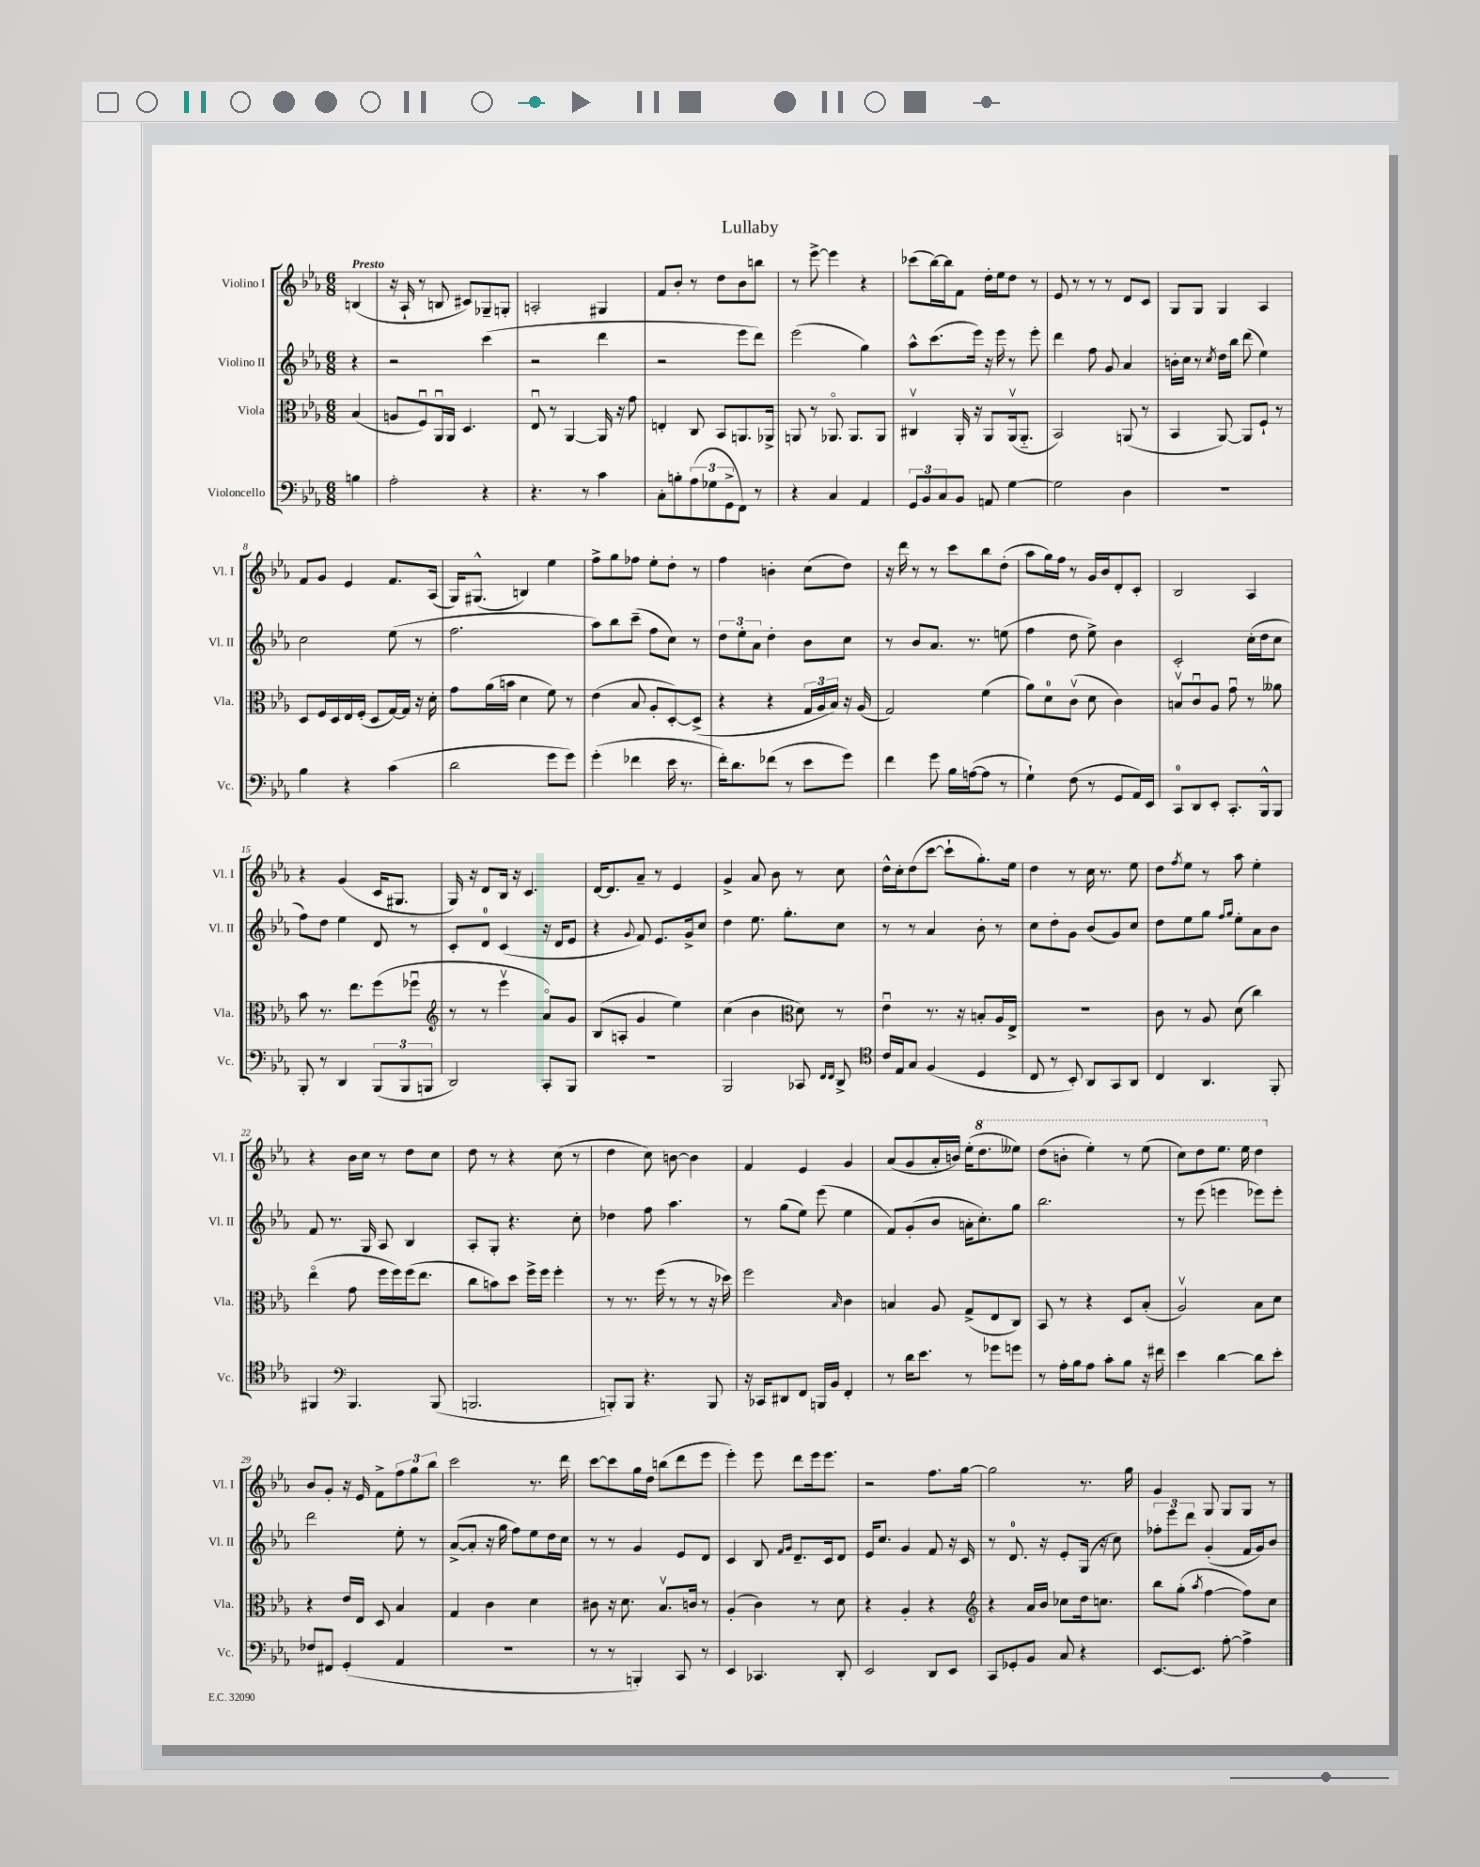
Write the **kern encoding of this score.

**kern	**kern	**kern	**kern
*part4	*part3	*part2	*part1
*staff4	*staff3	*staff2	*staff1
*I"Violoncello	*I"Viola	*I"Violino II	*I"Violino I
*I'Vc.	*I'Vla.	*I'Vl. II	*I'Vl. I
*clefF4	*clefC3	*clefG2	*clefG2
*k[b-e-a-]	*k[b-e-a-]	*k[b-e-a-]	*k[b-e-a-]
*M6/8	*M6/8	*M6/8	*M6/8
=	=	=	=
!	!	!	!LO:TX:a:B:t=Presto
4Bn\	(4B-/	4r	(4Bn/
=1	=1	=1	=1
2A-'\	8An/L	2r	16r
.	.	.	16A-`/
.	8Fu/)	.	8r
.	16AA-u/L	.	8Bn/
.	16AA-/JJ	.	.
.	4.D/	.	8c#X/L)
4r	.	(4ccc\	8G-X~/
.	.	.	8Gn'/J
=2	=2	=2	=2
4.r	8E-u/	2r	2An'/
.	8r	.	.
.	[4AA-/	.	.
8r	.	.	.
4c\	16AA-/]	4ddd\	4G#X/
.	16r	.	.
.	8g\	.	.
=3	=3	=3	=3
8C'\L	4En'/	2r	8f/L
8Bn'\	.	.	8b-'/J
(12A-\	8C/	.	8r
12G-X\	.	.	.
.	8BB-/L	.	8dd\L
12GG^\	.	.	.
8FF\J)	8.AAn/	8eee-\L	8b-\
8r	.	8ddd\J)	8bbn\J
.	16AA-X^/Jk	.	.
=4	=4	=4	=4
4r	8AAn/	(2eee-\	8r
.	8r	.	[8eee-^\
4C/	8.AA-X/	.	4eee-\]
.	8.AA-/L	.	.
4AA-/	.	4gg\)	4r
.	8AA-/J	.	.
=5	=5	=5	=5
12GG/L	4C#Xv/	8aa-^^\L	(8ccc-X\L
12BB-/	.	.	.
.	.	(8.ccc\	[16bb-\L)
12C/	.	.	.
.	.	.	16bb-\J]
8BB-/J	16AA-'/	.	8f\J
.	16r	16eee-\Jk)	.
8AAn/	8AA-/L	16r	16dd'\LL
.	.	16eee-\	16ee-\J
[4G\	(16AA-v/k	8r	8dd\J
.	8.AA-/J	.	.
.	.	8eee-'\	8r
=6	=6	=6	=6
2G\]	2BB-/)	4ddd\	8e-/
.	.	.	8r
.	.	8ff\	8r
.	.	8g/	8r
4D\	(8AAn/	4a-/	8d/L
.	8r	.	8c/J
=7	=7	=7	=7
2.r	4BB-/	16bn'\LL	8G/L
.	.	16cc\JJ	.
.	.	8r	8G/J
.	.	8qcc/	.
.	[8AA-/)	16dd\LL	4G/
.	.	16bb-\JJ	.
.	8AA-/L]	(8ddd\	.
.	8F`/J	4ee-\)	4A-/
.	8r	.	.
!!LO:LB:g=z
=8	=8	=8	=8
4B-\	8D/L	2cc\	8f/L
.	16F/L	.	8g/J
.	16D/	.	.
4r	16E-/	.	4e-/
.	(16F'/JJ	.	.
.	8D/L	.	.
(4c\	[16G/L)	(8ee-\	8.f/L
.	16G/JJ]	.	.
.	16r	8r	.
.	16d'\	.	(16A-/Jk
=9	=9	=9	=9
2d\	8g\L	2.ff\	16G/KL)
.	.	.	(8.G#X^^/J
.	(16a-\L	.	.
.	16bn\JJ	.	.
.	4d\	.	4Bn/)
8g\L	8f\)	.	4ee-\
8g\J)	8r	.	.
=10	=10	=10	=10
(4g'\	(4e-\	8aa-\L)	8ff^\L
.	.	8bb-\	8gg\
4f-X\	8B-/	(8ccc~\J	8ff-X\J
.	8A-'/L	8ff\L	8ee-'\L
16e-\	[8D'/)	8cc\J)	8dd'\J
8.r	.	.	.
.	(8D^/J]	8r	8r
=11	=11	=11	=11
16f'\KL)	4r	12dd\L	4ff\
8.d\	.	.	.
.	.	12ee-'\	.
.	.	12a-\J	.
(8f-X\J	4r	4dd'\	4bn'\
8r	.	.	.
8e-\L	24G/LL	8b-\L	(8cc\L
.	24A-/	.	.
.	24B-/JJ)	.	.
8g\J)	16r	8cc\J	8dd\J)
.	(16A-/	.	.
=12	=12	=12	=12
4f\	2G/)	8r	16r
.	.	.	16ddd\
.	.	8b-/L	8r
8g\	.	8.a-/J	8r
16B-\LL	.	.	8ccc\L
([16An\J	.	8.r	.
8A\J]	(4f\	.	8bb-\
8r	.	(8een\	(8dd'\J
=13	=13	=13	=13
4G`\)	8a-\L)	4ff\	8aa-\L
.	8d\	.	16gg\L)
.	.	.	16ff\JJ
(8F\	(8cv\J	8dd\	8r
8r	8d\	8ee-^\)	16g/LL
.	.	.	16b-/J
8GG/L	4c\)	4b-\	8d'/
16AA-/L)	.	.	8c'/J
16EE-/JJ	.	.	.
=14	=14	=14	=14
8CC/L	8Bnv/L	2c'/	2B-/
8DD/	8cu/	.	.
8EE-'/J	8A-/J	.	.
8.CC'/L	8gu\	.	.
.	8r	(16cc'\LL	4A-/
16BBB-^^/k	.	16dd\J	.
8BBB-/J	8a--X\	8cc\J	.
!!LO:LB:g=z
=15	=15	=15	=15
8BBB-'/	8b-\	8ff\L)	4r
8r	8.r	8dd\J	.
4DD/	.	4ee-\	(4g/
.	8.ee-\L	.	.
(12BBB-/L	(8ff\	8d/	16c/KL
.	.	.	8.G#X/J
12BBB-/	.	.	.
.	8ff-Xu\J	8r	.
12BBBn/J	.	.	.
=16	=16	=16	=16
*	*clefG2	*	*
2DD/)	8r	8c'/L	16G/)
.	.	.	16r
.	8r	8d/J	8d/L
.	4eee-v\	(4c/	16B-/Jk
.	.	.	16r
.	.	.	4.c/
8CC'/L	8a-/L)	16r	.
.	.	16d/KL	.
8BBB-/J	8g/J	8e-/J	.
=17	=17	=17	=17
2.r	(8B-/L	4r	[16d/KL
.	.	.	8.d/]
.	8An'/J	.	.
.	.	8qqg/	.
.	4g/	8f/)	8a-~/J
.	.	8.e-/L	8r
.	4ee-\)	.	4e-/
.	.	16g^/k	.
.	.	8cc/J	.
=18	=18	=18	=18
2BBB-/	(4cc\	4dd\	4g^/
.	4b-\	8.ee-\	8a-/
.	.	.	8b-\
.	.	8.gg'\L	.
*	*clefC3	*	*
8CC-X/	8d\)	.	8r
16qqFF/LL	.	.	.
16qqFF/JJ	.	.	.
8DD^/	8r	8cc\J	8cc\
=19	=19	=19	=19
*clefC4	*	*	*
16c/LL	4e-u\	8r	16dd^^\LL
16E-/J	.	.	16cc'\J
8G/J	.	8r	(8dd\
(4F/	8.r	4a-/	[8ccc\J
.	.	.	8ccc`\L]
.	16r	.	.
4D/	8Bn'/L	8b-'\	8.gg'\)
.	16A-/L	8r	.
.	16E-^/JJ	.	16ee-\Jk
=20	=20	=20	=20
8C/	2.r	8cc\L	4dd\
8r	.	8dd'\	.
8BB-'/)	.	8g\J	8r
8AA-/L	.	(8b-/L	16cc\
.	.	.	8.r
8GG/	.	8g/)	.
8AA-/J	.	8cc/J	8ee-\
=21	=21	=21	=21
4C/	8c\	8dd\L	8dd\L
.	.	.	8qff/
.	8r	8ee-\	8ee-\J
4.AA-/	8A-/	8gg\J	8r
.	.	16qqff/LL	.
.	.	16qqgg/JJ	.
.	(8d\	8ee-'\L	8aa-\
.	4cc\)	8a-\	4ee-'\
8FF'/	.	8b-\J	.
!!LO:LB:g=z
=22	=22	=22	=22
4FF#X/	(4ee-\	8f/	4r
.	.	8.r	.
*clefF4	*	*	*
4.BBB-/	8g\	.	16b-\LL
.	.	16G/	16cc\JJ
.	16ff\LL	8A-/	8r
.	16ff\)	.	.
.	(16ff\J	4B-/	8dd\L
.	8.ee-\J	.	.
(8BBB-/	.	.	8cc\J
=23	=23	=23	=23
2.BBBn/	8cc\L	8A-'/L	8dd\
.	8bn\)	8G'/J	8r
.	8dd\J	4.r	4r
.	16ff^\LL	.	.
.	16ff\JJ	.	.
.	4ff'\	.	(8cc\
.	.	8cc'\	8r
=24	=24	=24	=24
8BBBn'/L)	8r	4dd-X\	4dd\
8BBB/J	8.r	.	.
4.r	.	8ff\	8cc\)
.	(16ff\	.	.
.	8r	4.aa-\	[8bn\
.	8r	.	4b\]
8BBB/	16r	.	.
.	16dd-X\)	.	.
=25	=25	=25	=25
16r	2ff\	8r	4f/
16CC-X/KL	.	.	.
8DD#X/	.	(8gg\L	.
8FF/J	.	8ee-\J)	4e-/
16BBBn/LL	.	(8eee-\	.
16BB-/JJ	.	.	.
.	16qqB-/	.	.
4FF'/	4c\	4ee-\	4g/
=26	=26	=26	=26
8r	4Bn/	8f/L)	(8a-/L
16d\KL	.	(8g'/	8g/
8.e-\J	.	.	.
.	8A-/	8b-/J	16a-'/L
.	.	.	16bn/JJ)
8r	(8G^/L	16an'\KL	(16ee-'\KL
*	*	*	*8va
.	.	8.cc'\)	8.ddd\
8g-X\L	8E-/	.	.
8gn\J	8C/J)	8gg\J	8eee--X\J)
=27	=27	=27	=27
8r	8BB-/	2.bb-\	(8ddd\L
16A-'\LL	8r	.	8bbn'\J
16B-\J	.	.	.
8A-\J	4r	.	4eee-'\)
8c'\L	.	.	.
8B-\J	8D/L	.	8r
16r	(8B-'/J	.	(8eee-\
16f#X\	.	.	.
=28	=28	=28	=28
4e-\	2A-v/)	8r	8ccc\L)
.	.	(8eee-\	8ddd\
[4d\	.	4eeen\	8.eee-\J
.	.	.	16eee-\
8d\L]	8B-\L	8eee-X\L)	4ddd\
8e-'\J	8d\J	8eee-'\J	.
!!LO:LB:g=z
=29	=29	=29	=29
*	*	*	*X8va
8F-X/L	4r	2ddd\	8b-/L
8FF#X/J	.	.	8g'/J
(4GG'/	16e-/LL	.	16r
.	16E-/JJ	.	16e-/
.	8D/	.	8f^\L
4AA-/	4B-/	8ee-'\	12ff\
.	.	.	12gg\
.	.	8r	.
.	.	.	12bb-\J
=30	=30	=30	=30
2.r	4G/	([8a-^/L	2ccc\
.	.	8a-'/J]	.
.	4c\	16r	.
.	.	16gg\	.
.	.	8ff\L)	.
.	4d\	8ee-\	8.r
.	.	16dd\L	.
.	.	16cc\JJ	16ddd\
=31	=31	=31	=31
8r	8c#X\	8r	[8ccc\L
8r	16r	8r	8ccc\]
.	8.d\	.	.
4BBBn'/)	.	4g/	16gg\L
.	.	.	16dd\JJ
.	8.B-v/L	.	(8bbn\L
8CC/	.	8e-/L	8ddd\
.	16cn/Jk	.	.
8r	8r	8d/J	8eee-\J
=32	=32	=32	=32
4EE-/	(4A-'/	4c/	4eee-'\)
4.CC-X/	4c\)	8B-/	8eee-\
.	.	16qqf/LL	.
.	.	16qqg/JJ	.
.	.	8.d~/L	8ddd\L
.	8r	.	16eee-\k
.	.	16c/k	8.eee-\J
8DD'/	8d\	8d/J	.
=33	=33	=33	=33
2EE-/	4r	16e-/KL	2r
.	.	8.cc/J	.
.	4A-'/	4g/	.
8DD/L	4r	8f/	8.ff\L
8EE-/J	.	16r	.
.	.	16c/	[16gg\Jk
=34	=34	=34	=34
*	*clefG2	*	*
8CC/L	4r	8r	2gg\]
8GG-X'/	.	8.d/	.
8BB-/J	16a-/LL	.	.
.	16b-/JJ	16r	.
8C/	8cc-X\L	8e-'/L	.
4r	16dd\k	(16G/Jk	8.r
.	8.ccn\J	16r	.
.	.	8cc\)	.
.	.	.	16gg\
=35	=35	=35	=35
[8.EE-/L	8bb-\L	12ff-X'\L	4g/
.	.	12eee-\	.
.	(8gg'\J	.	.
.	.	12ddd\J	.
8.EE-/J]	.	.	.
.	8qaa-/	.	.
.	[4ff\	(4g'/	8G/
[8A-'\	.	.	8G/L
4A-^\]	8ff\L])	16f/LL	8G/J
.	.	16g/J)	.
.	8cc\J	8b-/J	8r
==	==	==	==
*-	*-	*-	*-
